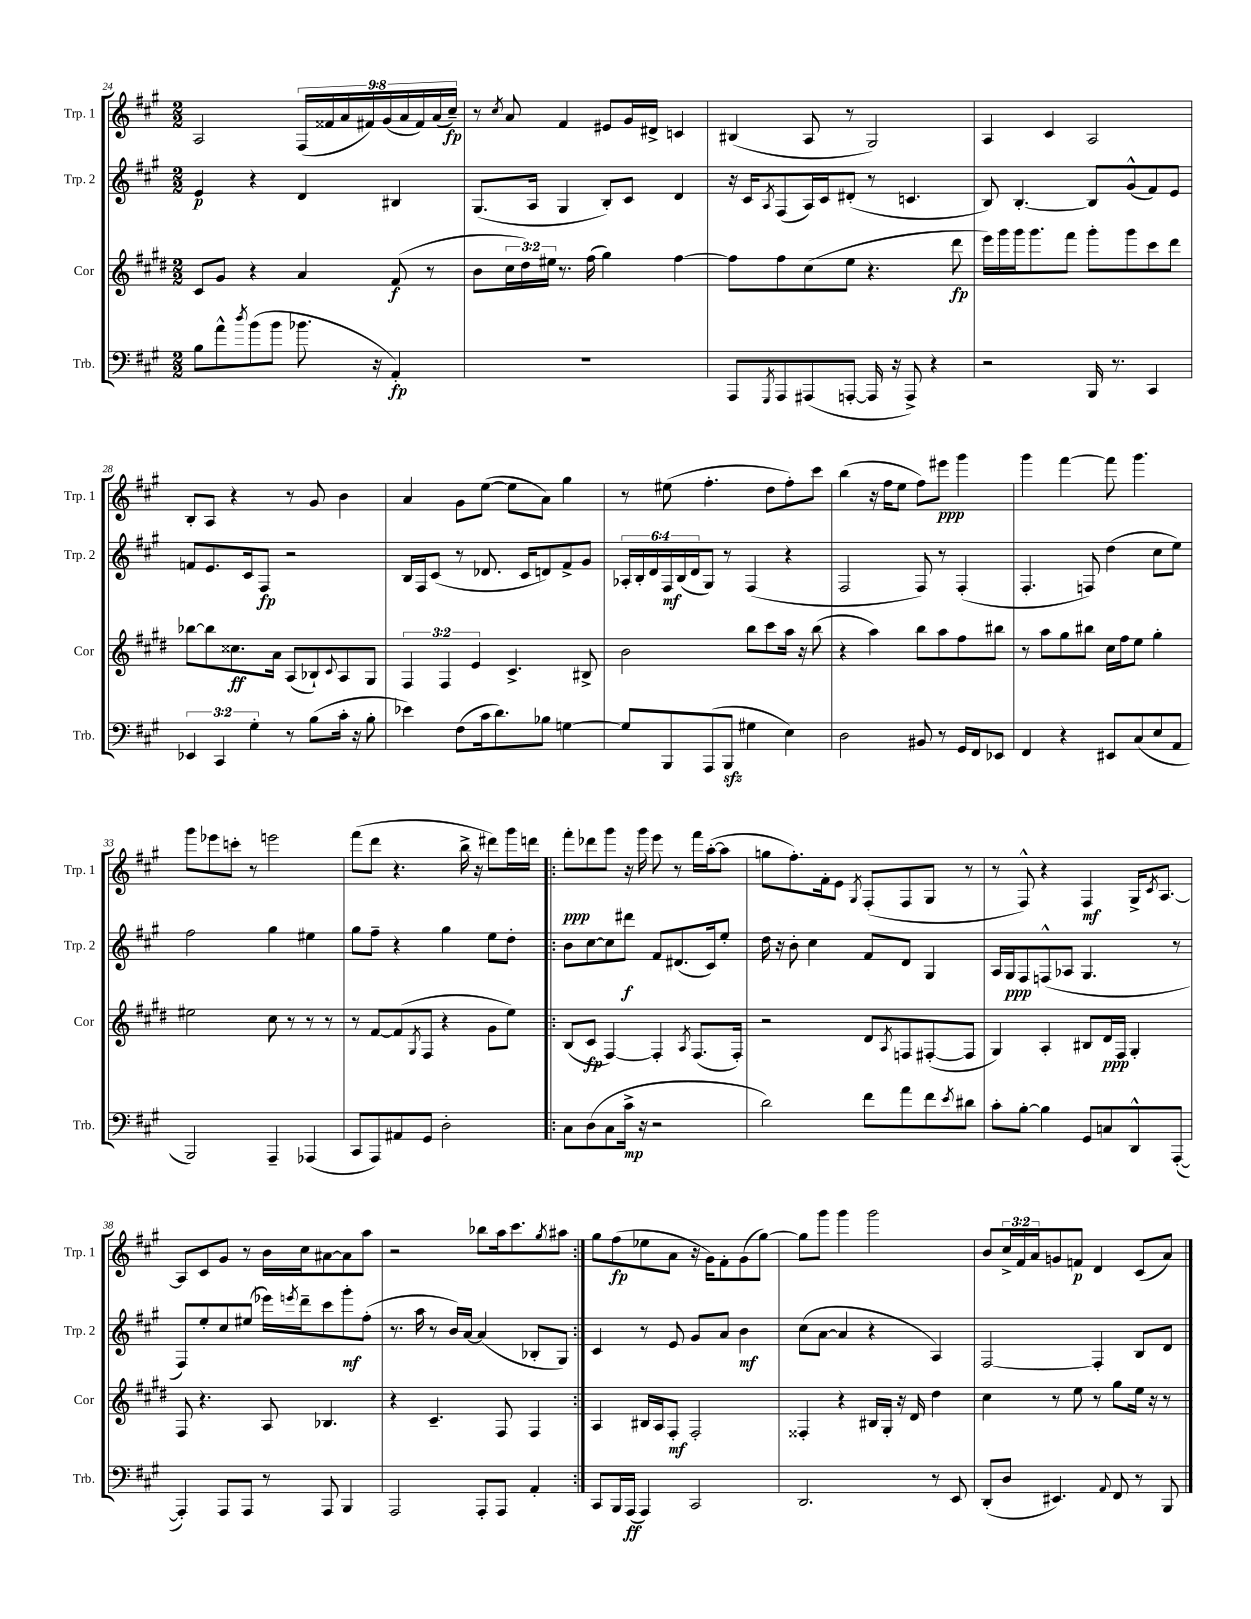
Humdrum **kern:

**kern	**kern	**kern	**kern
*staff4	*staff3	*staff2	*staff1
*clefF4	*clefG2	*clefG2	*clefG2
*k[f#c#g#]	*k[f#c#g#d#]	*k[f#c#g#]	*k[f#c#g#]
*M2/2	*M2/2	*M2/2	*M2/2
8B\L	8c#/L	4e/	2A/
8a^^\	8g#/J	.	.
8qdd/	.	.	.
(8b\	4r	4r	.
8b\J	.	.	.
8.b-\	4a/	4d/	(18F#/LL
.	.	.	18f##/
.	.	.	18a/
.	.	.	18f#/)
16r	.	.	.
.	.	.	(18g#/
4AA'/)	(8f#/	4B#/	.
.	.	.	18a/
.	.	.	18f#/)
.	8r	.	.
.	.	.	(18a/
.	.	.	18cc#~/JJ)
=	=	=	=
1r	8b\L	(8.G#/L	8r
.	.	.	8qcc#/
.	24cc#\L	.	8a/
.	24dd#\)	.	.
.	.	16A/Jk	.
.	24ee#\JJ	.	.
.	8.r	4G#/	4f#/
.	(16ff#\	.	.
.	4gg#\)	8B'/L)	8e#/L
.	.	8c#/J	16g#/L
.	.	.	16d#^/JJ
.	[4ff#\	4d/	4c/
=	=	=	=
8AAA/L	8ff#\]L	16r	(4B#/
.	.	16c#/LK	.
8qGGG#/	.	8qA/	.
8AAA/	8ff#\	(8F#/	.
(8AAA#/	(8cc#\	16A/L)	8A/
.	.	16c#/J	.
[8AAA'/J	8ee\J	(8d#'/J	8r
16AAA/]	4.r	8r	2G#/)
16r	.	.	.
8AAA^/)	.	4.c/	.
4r	.	.	.
.	8ddd#\	.	.
=	=	=	=
2r	16eee\LL)	8B/)	4A/
.	16ggg#\	.	.
.	16ggg#\J	[4.B'/	.
.	8.ggg#\	.	.
.	.	.	4c#/
.	8fff#\J	.	.
16BBB/	8ggg#'\L	8B/]L	2A/
8.r	.	.	.
.	8ggg#\	(8g#^^/	.
4CC#/	8ccc#\	8f#/)	.
.	8ddd#\J	8e/J	.
=	=	=	=
6EE-/	[8bb-\L	8f/L	8B'/L
.	8bb-\]	8.e/	8A/J
6CC#/	.	.	.
.	8.cc##\	.	4r
.	.	16c#/k	.
6G#'\	.	.	.
.	.	8F#/J	.
.	16a\Jk	.	.
8r	(8A/L	2r	8r
(8B\L	8B-`/)	.	8g#/
.	8qqc#/	.	.
16c#'\Jk	8A/	.	4b\
16r	.	.	.
8B'\	8G#/J	.	.
=	=	=	=
4e-\)	6F#/	16B/LL	4a/
.	.	16F#/J	.
.	.	(8c#/J	.
.	6F#/	.	.
(8F#\L	.	8r	8g#\L
.	6e/	.	.
16c#\k	.	8.d-/	([8ee\J
8.d\)	.	.	.
.	4.c#^/	.	8ee\]L
.	.	16c#/LK	.
8B-\J	.	8d/)	8a\J)
[4G\	.	8f#^/	4gg#\
.	8B#^/	8g#/J	.
=	=	=	=
8G/]L	2b\	24A-'/LL	8r
.	.	24B'/	.
.	.	24d/	.
8BBB/	.	24F#/	(8ee#\
.	.	(24B/	.
.	.	24d/J	.
(8AAA/	.	8G#/J)	4.ff#'\
8BBB/J	.	8r	.
4G#\	8bb\L	(4F#/	.
.	8ccc#\	.	8dd\L
4E\)	16aa\Jk	4r	8ff#'\)
.	16r	.	.
.	(8bb\	.	8ccc#\J
=	=	=	=
2D\	4r	2F#/	(4bb\
.	4aa\)	.	16r
.	.	.	16ff#\LK
.	.	.	8ee\J
8BB#/	8bb\L	8F#/)	8ff#\L)
8r	8aa\	8r	8eee#\J
16GG#/LL	8ff#\	(4F#'/	4ggg#\
16FF#/J	.	.	.
8EE-/J	8bb#\J	.	.
=	=	=	=
4FF#/	8r	4.F#'/	4ggg#\
.	8aa\L	.	.
4r	8gg#\	.	[4fff#\
.	8bb#\J	8F/)	.
8EE#/L	16cc#\LL	(4dd\	8fff#\]
.	16ff#\J	.	.
(8C#/	8ee\J	.	4.ggg#\
8E/	4gg#'\	8cc#\L	.
8AA/J	.	8ee\J)	.
=	=	=	=
2BBB/)	2ee#\	2ff#\	8ggg#\L
.	.	.	8eee-\
.	.	.	8ccc'\J
.	.	.	8r
4AAA~/	8cc#\	4gg#\	2eee\
.	8r	.	.
(4AAA-/	8r	4ee#\	.
.	8r	.	.
=	=	=	=
8CC#/L	8r	8gg#\L	(8fff#\L
8AAA/)	[8f#/L	8ff#~\J	8ddd\J
8AA#/	(8f#/]	4r	4.r
.	8qG#/	.	.
8GG#/J	8F#/J	.	.
2D'\	4r	4gg#\	.
.	.	.	16bb^\
.	.	.	16r
.	8g#\L	8ee\L	8ddd#\L)
.	8ee\J)	8dd'\J	16ggg#\L
.	.	.	16ddd\JJ
=!|:	=!|:	=!|:	=!|:
8C#\L	(8B/L	8b\L	8fff#'\L
(8D\	8c#/J	[8cc#\	8ddd-\
8C#\	[4F#/)	8cc#\]	8ggg#\J
16c#^\Jk	.	8ddd#\J	16r
16r	.	.	16ggg#\
2r	4F#'/]	8f#/L	8eee\
.	.	(8.d#/	8r
.	8qA/	.	.
.	(8.F#/L	.	16fff#\LL
.	.	16c#/k)	([16aa'\J
.	.	8ee'/J	8aa\]J
.	16F#'/Jk)	.	.
=	=	=	=
2d\)	2r	16dd\	8gg\L
.	.	16r	.
.	.	8b'\	8.ff#'\)
.	.	4cc#\	.
.	.	.	16f#'\k
.	.	.	8e\J
.	.	.	8qG#/
8f#\L	8d#/L	8f#/L	(8F#'/L
.	8qA/	.	.
8a\	8F/	8d/J	8F#/
8f#\	([8F#'/	4G#/	8G#/J
8qe/	.	.	.
8d#\J	8F#/]J	.	8r
=	=	=	=
8c#'\L	4G#/)	16A/LL	8r
.	.	16G#/J	.
[8B'\J	.	8F#/	8F#^^/)
4B\]	4A'/	(8F^^/	4r
.	.	8A-/J	.
8GG#/L	8B#/L	4.G#/	4F#/
8C/	16d#/L	.	.
.	16F#/JJ	.	.
8DD^^/	4G#'/	.	16G#^/LK
.	.	.	8qc#/
.	.	.	[8.A/J
([8AAA'/J	.	8r	.
=	=	=	=
4AAA'/])	8F#/	8F#/L)	8A/]L
.	4.r	8ee'/	8c#/
8AAA/L	.	8cc#/	8g#/J
8AAA/J	.	(8ee#/J	8r
8r	8A/	16eee-\LL)	16b\LL
.	.	8qeee/	.
.	.	16ddd~\J	16cc#\J
8AAA/	4.B-/	8ccc#\	[8a#\
4BBB/	.	8ggg#'\	8a#\]
.	.	(8ff#'\J	8aa\J
=	=	=	=
2AAA/	4r	8.r	2r
.	.	16aa\	.
.	4.c#~/	8r	.
.	.	16b/LL)	.
.	.	[16a/JJ	.
8AAA'/L	.	(4a/]	8bb-\L
8AAA/J	8F#/	.	16aa\k
.	.	.	8.ccc#\
4AA'/	4F#/	8B-'/L	.
.	.	.	8qgg#/
.	.	8G#/J)	8aa#\J
=:|!	=:|!	=:|!	=:|!
8CC#/L	4A/	4c#/	8gg#\L
16BBB/L	.	.	(8ff#\
(16AAA/JJ	.	.	.
4AAA/)	16B#/LL	8r	8ee-\
.	16A/J	.	.
.	8F#'/J	8e/	8a\J
2CC#/	2F#'/	8g#/L	16r
.	.	.	16g#\LK)
.	.	8a/J	8f#'\
.	.	4b\	(8g#\
.	.	.	[8gg#\J)
=	=	=	=
2.DD/	4F##'/	(8cc#\L	8gg#\]L
.	.	[8a\J	8ggg#\J
.	4r	4a/]	4ggg#\
.	16B#/LL	4r	2ggg#\
.	16G#'/JJ	.	.
.	16r	.	.
.	16d#/	.	.
8r	4dd#\	4A/)	.
8EE/	.	.	.
=	=	=	=
(8DD'/L	4cc#\	[2F#/	8b/L
8D/J	.	.	24cc#^/L
.	.	.	24f#/
.	.	.	24a/J
4.EE#/)	8r	.	8g/
.	8ee\	.	8f/J
.	8r	4F#'/]	4d/
8qqAA/	.	.	.
8FF#/	8gg#\L	.	.
8r	16ee\Jk	8B/L	(8c#/L
.	16r	.	.
8BBB/	8r	8d/J	8a/J)
==	==	==	==
*-	*-	*-	*-
